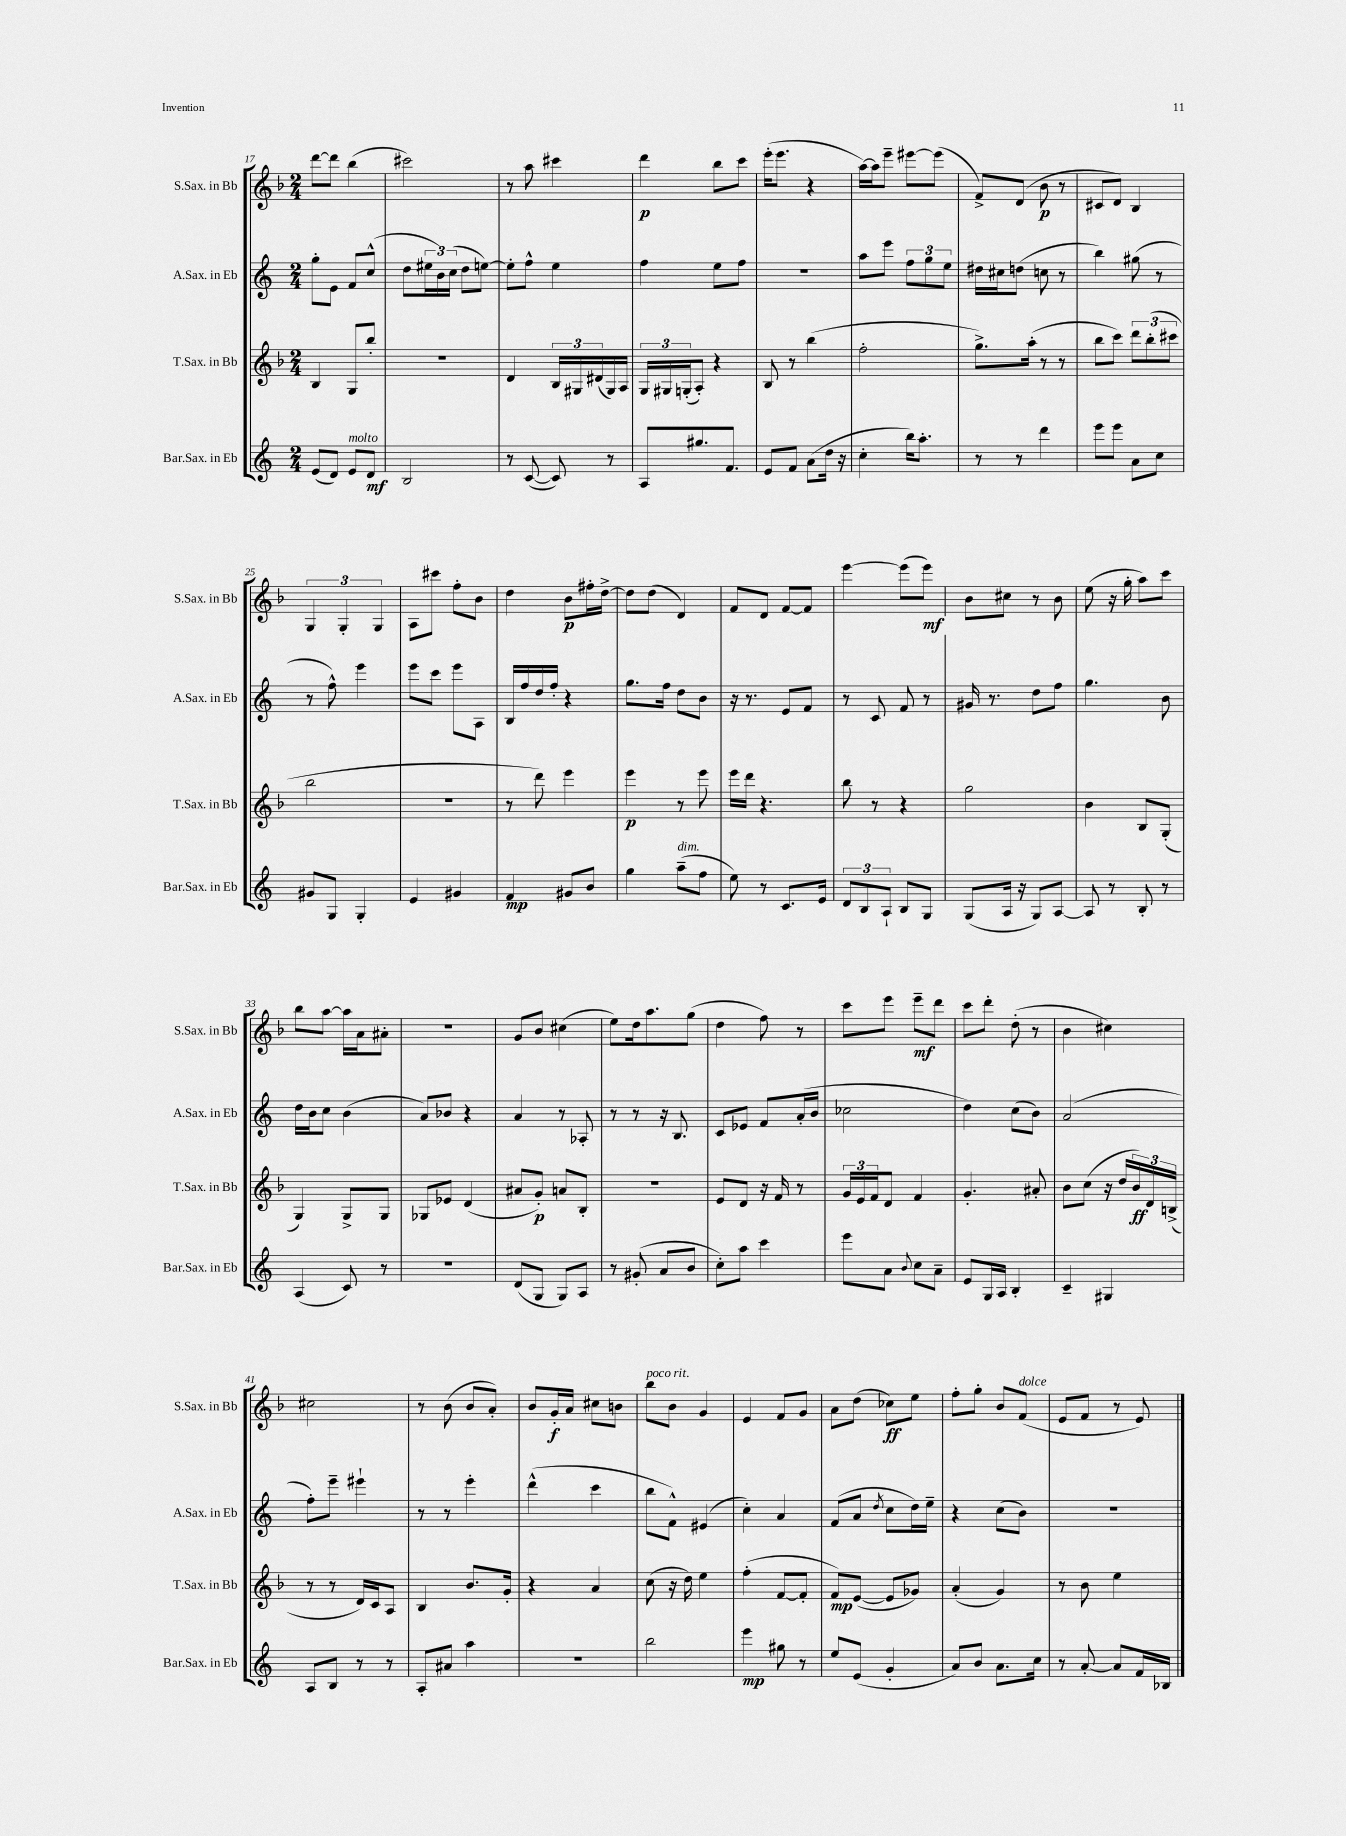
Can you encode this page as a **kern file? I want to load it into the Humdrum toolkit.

**kern	**kern	**kern	**kern
*staff4	*staff3	*staff2	*staff1
*clefG2	*clefG2	*clefG2	*clefG2
*k[]	*k[b-]	*k[]	*k[b-]
*M2/4	*M2/4	*M2/4	*M2/4
(8e	4B-	8gg'	[8ddd
8d)	.	8e	8ddd]
8e	8G	8f	(4bb-
8d	8bb-'	(8cc^^	.
=	=	=	=
2B	2r	8dd	2ccc#)
.	.	24ee#	.
.	.	24b)	.
.	.	(24cc	.
.	.	8dd	.
.	.	[8ee)	.
=	=	=	=
8r	4d	8ee']	8r
([8c	.	8ff^^	8aa
8c])	24B-	4ee	4ccc#
.	24G#	.	.
.	(24d#	.	.
8r	16G#)	.	.
.	16A	.	.
=	=	=	=
8A	24G	4ff	4ddd
.	24G#	.	.
.	(24G'	.	.
8.gg#	8A')	.	.
.	4r	8ee	8bb-
8.f	.	.	.
.	.	8ff	8ccc
=	=	=	=
8e	8B-	2r	(16eee'
.	.	.	8.eee
8f	8r	.	.
(8a	(4bb-	.	4r
16dd	.	.	.
16r	.	.	.
=	=	=	=
4cc'	2ff'	8aa	[16aa)
.	.	.	16aa]
.	.	8eee	8eee~
16bb)	.	12ff	[8eee#
8.aa'	.	.	.
.	.	12gg	.
.	.	.	(8eee#]
.	.	12ee	.
=	=	=	=
8r	8.gg^)	16dd#	8f^)
.	.	16cc#	.
8r	.	(8dd	(8d
.	(16aa'	.	.
4ddd	8r	8cc	8b-
.	8r	8r	8r
=	=	=	=
8eee	8bb-	4bb)	8c#
8eee	8ccc)	.	8d)
8a	12ddd	(8gg#	4B-
.	(12bb-'	.	.
8cc	.	8r	.
.	12ccc#	.	.
=	=	=	=
8g#	2bb-	8r	6G
8G	.	8ff^^)	.
.	.	.	6G'
4G'	.	4eee	.
.	.	.	6G
=	=	=	=
4e	2r	8eee	8A
.	.	8ccc	8ccc#
4g#	.	8eee	8ff'
.	.	8A	8b-
=	=	=	=
4f	8r	16B	4dd
.	.	16ff	.
.	8ddd)	16dd	.
.	.	16ff'	.
8g#	4eee	4r	8b-
8b	.	.	16ff#'
.	.	.	[16dd^
=	=	=	=
4gg	4eee	8.gg	8dd]
.	.	.	(8dd
.	.	16ff	.
(8aa~	8r	8dd	4d)
8ff	8eee	8b	.
=	=	=	=
8ee)	16eee	16r	8f
.	16ddd	8.r	.
8r	4.r	.	8d
8.c	.	8e	[8f
.	.	8f	8f]
16e	.	.	.
=	=	=	=
12d	8bb-	8r	[4eee
12B	.	.	.
.	8r	8c	.
12A`	.	.	.
8B	4r	8f	(8eee]
8G	.	8r	8eee)
=	=	=	=
(8G	2gg	16g#	8b-
.	.	8.r	.
16A	.	.	8cc#
16r	.	.	.
8G)	.	8dd	8r
[8A	.	8ff	8b-
=	=	=	=
8A]	4b-	4.gg	(8ee
8r	.	.	16r
.	.	.	16gg'
8B'	8B-	.	8aa)
8r	(8G'	8b	8ccc
=	=	=	=
(4A	4G)	16dd	8bb-
.	.	16b	.
.	.	8cc	[8aa
8c)	8G^	(4b	16aa]
.	.	.	16a
8r	8G	.	8a#'
=	=	=	=
2r	8G-	8a)	2r
.	8e-	8b-	.
.	(4d	4r	.
=	=	=	=
(8d	8a#	4a	8g
8G	8g')	.	8b-
8G)	8a	8r	(4cc#
8A	8B-'	8A-'	.
=	=	=	=
8r	2r	8r	8ee)
(8g#'	.	8r	16dd
.	.	.	8.aa
8a	.	16r	.
.	.	8.B	.
8b	.	.	(8gg
=	=	=	=
8cc')	8e	8c	4dd
8aa	8d	8e-	.
4ccc	16r	8f	8ff)
.	16f	.	.
.	8r	(16a'	8r
.	.	16b	.
=	=	=	=
8eee	24g	2cc-	8ccc
.	24e	.	.
.	24f	.	.
8a	8d	.	8eee
8qqb	.	.	.
8cc	4f	.	8eee~
8a~	.	.	8ddd
=	=	=	=
8e	4.g'	4dd)	8ccc
16G	.	.	8ddd'
16A	.	.	.
4B'	.	(8cc	(8dd'
.	8a#'	8b)	8r
=	=	=	=
4c~	8b-	(2a	4b-
.	(8cc	.	.
4G#	16r	.	4cc#)
.	16dd	.	.
.	24b-)	.	.
.	24d	.	.
.	(24B^	.	.
=	=	=	=
8A	8r	8ff')	2cc#
8B	8r	8eee~	.
8r	16d)	4eee#`	.
.	16c	.	.
8r	8A	.	.
=	=	=	=
8A'	4B-	8r	8r
8a#	.	8r	(8b-
4aa	8.b-	4eee'	8b-
.	.	.	8a')
.	16g'	.	.
=	=	=	=
2r	4r	(4ddd^^	8b-
.	.	.	16g'
.	.	.	16a
.	4a	4ccc	8cc#
.	.	.	8b
=	=	=	=
2bb	(8cc	8bb	8bb-
.	16r	8f^^)	8b-
.	16dd)	.	.
.	4ee	(4e#	4g
=	=	=	=
4eee	(4ff'	4cc')	4e
8gg#	[8f	4a	8f
8r	8f']	.	8g
=	=	=	=
8ee	8f)	(8f	8a
(8e	([8e	8a	(8dd
.	.	8qdd	.
4g'	8e]	8cc	8cc-)
.	8g-)	16dd)	8ee
.	.	16ee~	.
=	=	=	=
8a)	(4a'	4r	8ff'
8b	.	.	8gg'
8.a	4g)	(8cc	8b-
.	.	8b)	(8f
16cc	.	.	.
=	=	=	=
8r	8r	2r	8e
[8a'	8b-	.	8f
8a]	4ee	.	8r
16f	.	.	8e)
16B-	.	.	.
==	==	==	==
*-	*-	*-	*-
